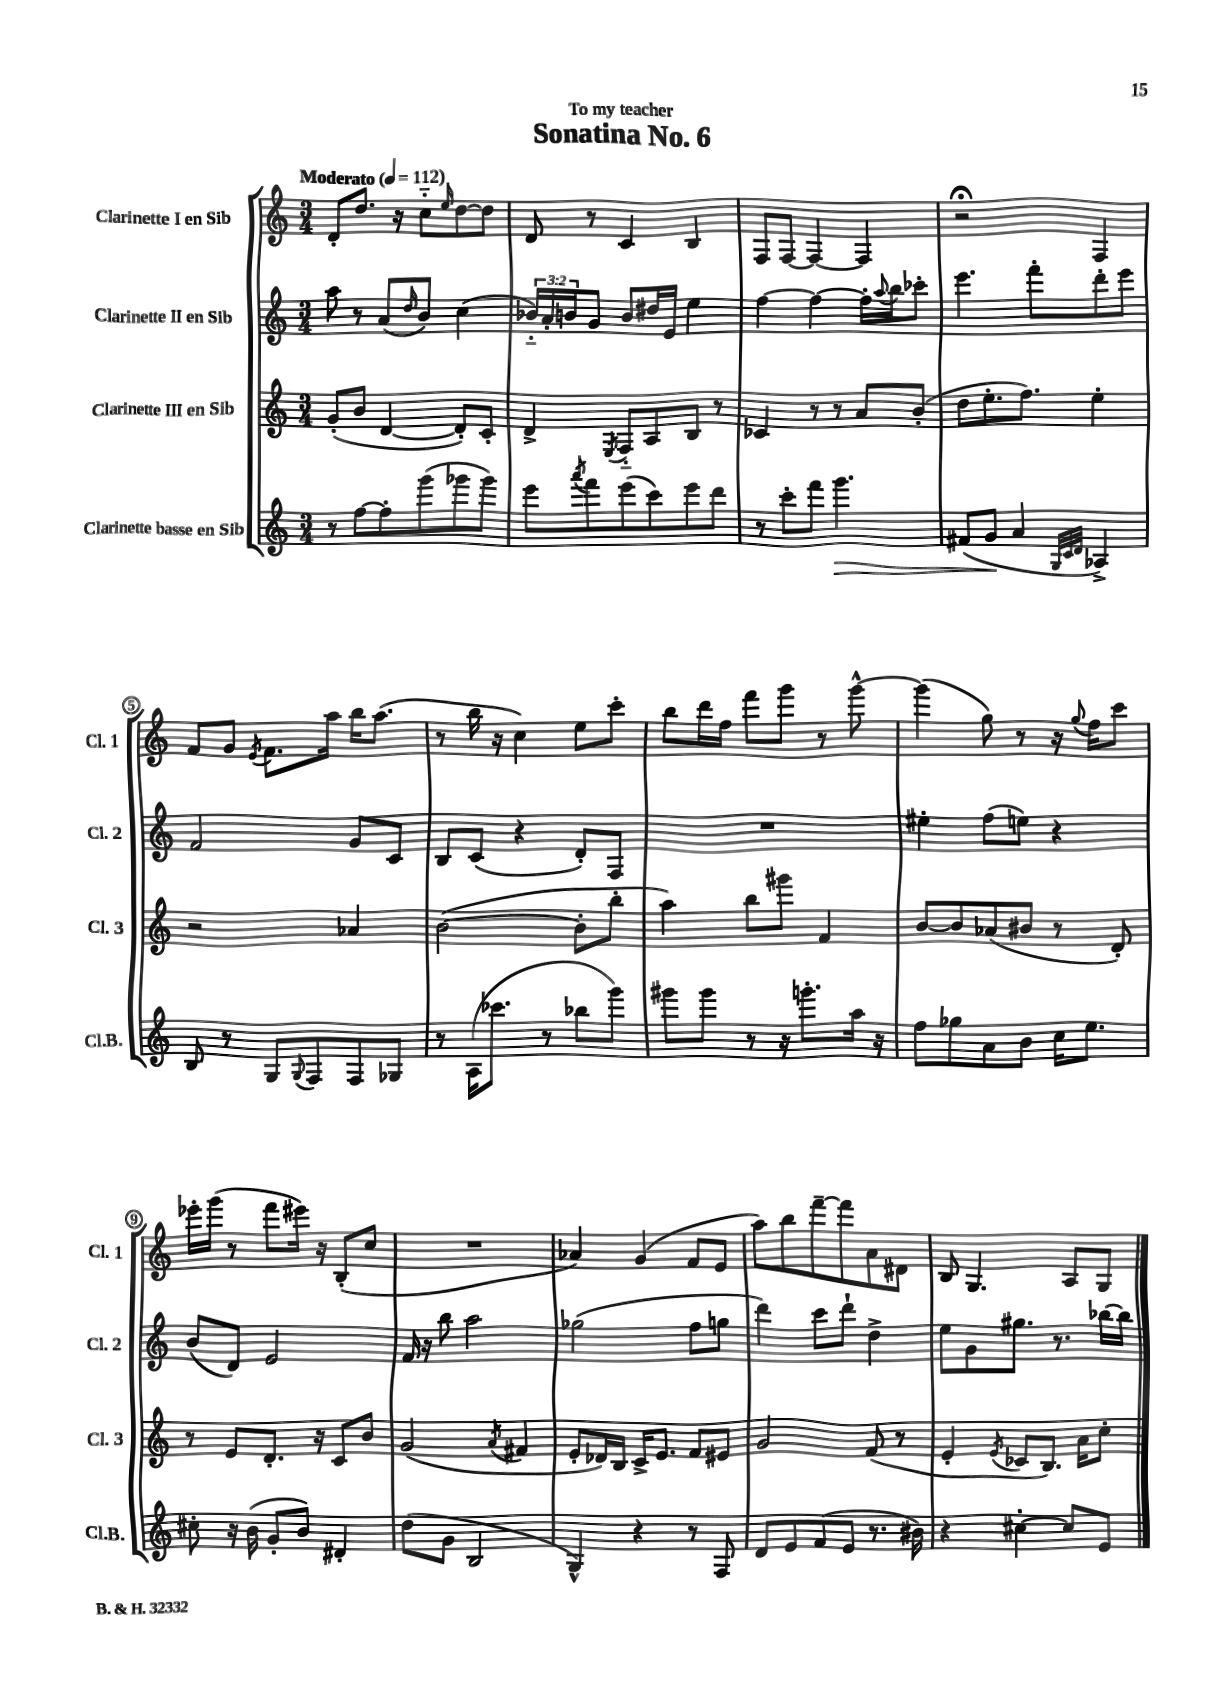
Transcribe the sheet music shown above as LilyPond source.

\header { title = "Sonatina No. 6" dedication = "To my teacher" }
<<
\new StaffGroup <<
\new Staff = "s0" \with { instrumentName = "Clarinette I en Sib" shortInstrumentName = "Cl. 1" } {
    \clef treble \key c \major \numericTimeSignature \time 3/4 \tempo "Moderato" 4 = 112
    d'8-. d''8. r16 c''8-_ \grace { e''16 } d''8~ d''8 |
    d'8 r8 c'4 b4 |
    f8 f8~ f4~ f4 |
    r2\fermata f4 |
    f'8 g'8 \acciaccatura { e'8 } f'8. a''16 b''16 a''8.( |
    r8 b''16 r16 c''4) e''8 c'''8-. |
    b''8 d'''16 f''16 f'''8 g'''8 r8 g'''8~-^ |
    g'''4( g''8) r8 r16 \appoggiatura { g''8 } f''16 c'''8 |
    ees'''16-. g'''16( r8 f'''8 eis'''16) r16 b8-.( c''8 |
    R2. |
    aes'4) g'4( f'8 e'8 |
    a''8) b''8 f'''8~-- f'''8 a'8 dis'8 |
    b8 g4. a8 g8 \bar "|." |
}
\new Staff = "s1" \with { instrumentName = "Clarinette II en Sib" shortInstrumentName = "Cl. 2" } {
    \clef treble \key c \major \numericTimeSignature \time 3/4 \override Staff.TupletNumber.text = #tuplet-number::calc-fraction-text
    a''8 r8 a'8( \grace { d''16 } b'8) c''4( |
    \tuplet 3/2 { bes'16-_) a'16-. b'16 } g'8 b'8 dis''16 e'16 e''4 |
    f''4~ f''4~ f''16-. \appoggiatura { a''8 } b''16 ces'''8-. |
    e'''4. f'''8-. d'''8-. e'''8 |
    f'2 g'8 c'8 |
    b8 c'8( r4 d'8-.) f8 |
    R2. |
    eis''4-. f''8( e''8) r4 |
    b'8( d'8) e'2 |
    f'16 r16 b''8 a''2 |
    ges''2( f''8 g''8 |
    d'''4) c'''8 d'''8-! d''4-> |
    e''8 g'8 gis''8. r8. bes''16~ bes''16 \bar "|." |
}
\new Staff = "s2" \with { instrumentName = "Clarinette III en Sib" shortInstrumentName = "Cl. 3" } {
    \clef treble \key c \major \numericTimeSignature \time 3/4
    g'8-.( b'8 d'4~ d'8-.) c'8-. |
    d'4-> \acciaccatura { e8 } f8-_ a8 b8 r8 |
    ces'4 r8 r8 a'8 b'8-.( |
    d''8 e''8.-. f''8.) e''4-. |
    r2 aes'4 |
    b'2~( b'8-. b''8-. |
    a''4) b''8 gis'''8 f'4 |
    b'8~ b'8 aes'8( bis'8 r8 d'8-.) |
    r8 e'8 d'8.-. r16 c'8 b'8 |
    g'2( \acciaccatura { a'8 } fis'4 |
    e'8-. des'16) b16 c'16-> e'8. f'8 eis'8 |
    g'2 f'8( r8 |
    e'4-. \acciaccatura { e'8 } ces'8 b8.) a'16 c''8-. \bar "|." |
}
\new Staff = "s3" \with { instrumentName = "Clarinette basse en Sib" shortInstrumentName = "Cl.B." } {
    \clef treble \key c \major \numericTimeSignature \time 3/4
    r8 f''8~ f''8-. g'''8( ges'''8 ges'''8) |
    e'''8 \acciaccatura { a'''8 } f'''8 e'''8( c'''8) e'''8 d'''8 |
    r8 c'''8-. f'''8 g'''4.\> |
    fis'8( g'8\! a'4 \grace { g32 c'32 d'32 } aes4->) |
    b8 r8 g8 \appoggiatura { g8 } f8 f8 ges8 |
    r8 a16( ces'''8. r8 bes''8 g'''8) |
    gis'''8 gis'''8 r8 r16 g'''8.-. a''16 r16 |
    f''8 ges''8 a'8 b'8 c''16 e''8. |
    cis''8-. r16 b'16( g'8-. b'8) dis'4-. |
    d''8( g'8 b2 |
    g4-^) r4 r8 f8 |
    d'8 e'8 f'8( e'8 r8. bis'16) |
    r4 cis''4~-. cis''8 e'8 \bar "|." |
}
>>
>>
\layout { \context { \Score \override BarNumber.stencil = #(make-stencil-circler 0.1 0.3 ly:text-interface::print) } }
